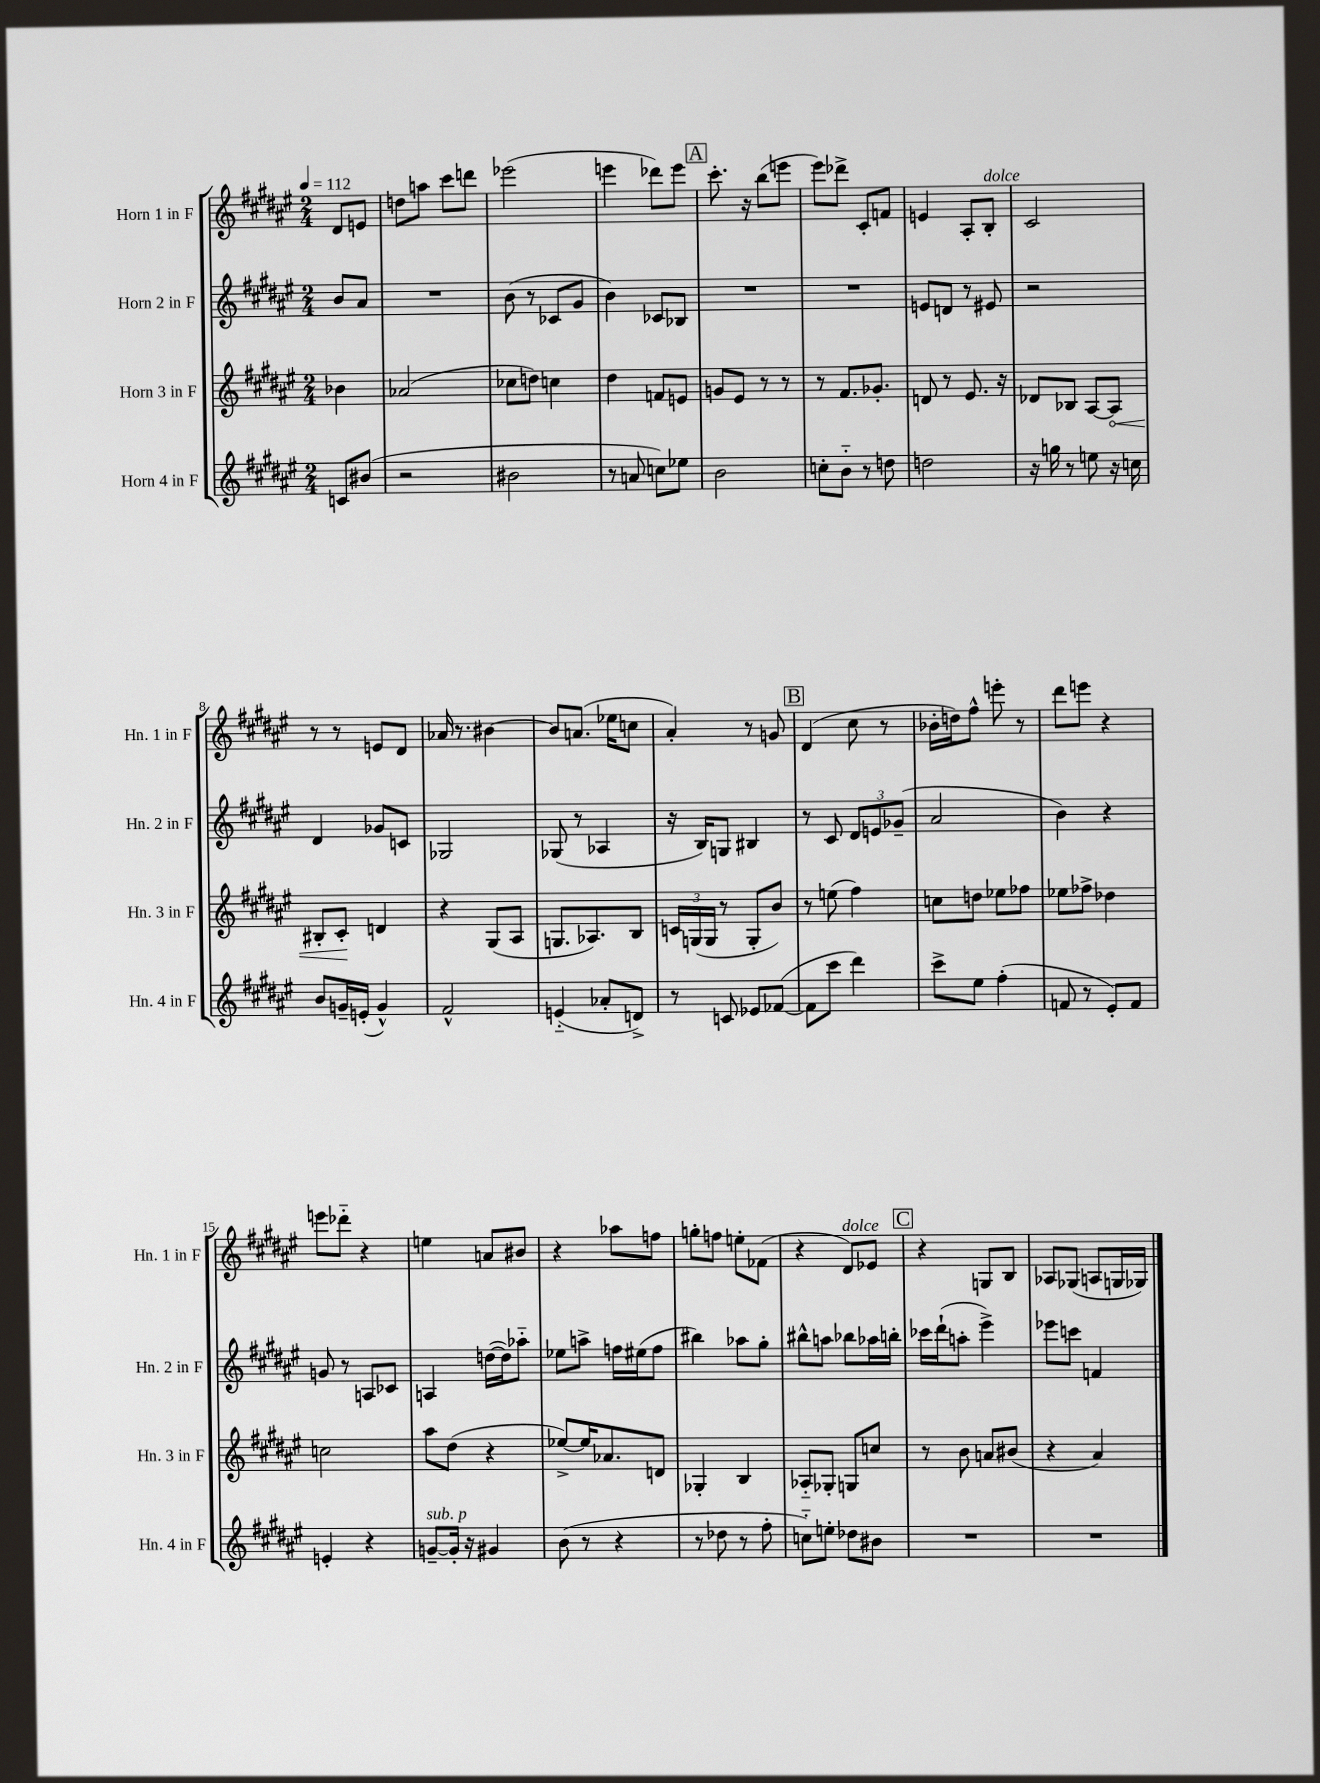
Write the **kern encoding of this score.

**kern	**kern	**kern	**kern
*staff4	*staff3	*staff2	*staff1
*clefG2	*clefG2	*clefG2	*clefG2
*k[f#c#g#d#a#e#]	*k[f#c#g#d#a#e#]	*k[f#c#g#d#a#e#]	*k[f#c#g#d#a#e#]
*M2/4	*M2/4	*M2/4	*M2/4
*MM112	*MM112	*MM112	*MM112
8c	4b-	8b	8d#
(8b#	.	8a#	8e
=	=	=	=
2r	(2a-	2r	8dd
.	.	.	8aa
.	.	.	8ccc#
.	.	.	8ddd
=	=	=	=
2b#	8cc-	(8b	(2eee-
.	8dd)	8r	.
.	4cc	8c-	.
.	.	8g#	.
=	=	=	=
8r	4dd#	4b)	4eee
8a	.	.	.
8cc)	8f	8c-	8ddd-)
8ee-	8e	8B-	8eee
=	=	=	=
2b	8g	2r	8.ccc#'
.	8e#	.	.
.	.	.	16r
.	8r	.	(8bb
.	8r	.	8eee
=	=	=	=
8cc'	8r	2r	8eee#)
8b'~	8.f#	.	8ddd-^
8r	.	.	8c#'
.	8.g-'	.	.
8dd	.	.	8f
=	=	=	=
2dd	8d	8e	4e
.	8r	8d	.
.	8.e#	8r	8A#'
.	.	8e#	8B'
.	16r	.	.
=	=	=	=
16r	8d-	2r	2c#
16gg	.	.	.
8r	8B-	.	.
8ee	[8A#	.	.
16r	8A#]	.	.
16cc	.	.	.
=	=	=	=
8b	8B#'	4d#	8r
16g~	8c#'	.	8r
(16e'	.	.	.
4g^^)	4d	8g-	8e
.	.	8c	8d#
=	=	=	=
2f#^^	4r	2G-	16a-
.	.	.	8.r
.	(8G#	.	[4b#
.	8A#	.	.
=	=	=	=
(4e'~	8.G	(8G-	8b#]
.	.	8r	(8.a
.	8.A-)	.	.
8a-'	.	4A-	.
.	.	.	16ee-
8d^)	8B	.	8cc
=	=	=	=
8r	24c	16r	4a#')
.	(24G	.	.
.	.	16B)	.
.	24G	.	.
8c	8r	8G	.
8e-	8G'	4B#	8r
([8f-	8b)	.	8g
=	=	=	=
8f-]	8r	8r	(4d#
8ccc#	(8ee	8c#	.
4ddd#)	4ff#)	12d#	8cc#
.	.	12e	.
.	.	.	8r
.	.	(12g-~	.
=	=	=	=
8ccc#^	8cc	2a#	16b-'
.	.	.	16dd)
8ee#	8dd	.	8ff#^^
(4ff#'	8ee-	.	8eee'
.	8ff-	.	8r
=	=	=	=
8f	8ee-	4b)	8ddd#
8r	8ff-^	.	8eee
8e#')	4dd-	4r	4r
8f	.	.	.
=	=	=	=
4e'	2cc	8g	8eee
.	.	8r	8ddd-'~
4r	.	8A	4r
.	.	8c-	.
=	=	=	=
[8g~	8aa#	4A	4ee
16g']	(8dd#	.	.
16r	.	.	.
4g#	4r	([16dd	8a
.	.	16dd])	.
.	.	8aa-'~	8b#
=	=	=	=
(8b	[8ee-^)	8ee-	4r
8r	16ee-]	8aa^	.
.	8.a-	.	.
4r	.	16ff	8aa-
.	.	(16ee#	.
.	8d	8ff	8ff
=	=	=	=
8r	4G-'	4bb#)	8gg'
8dd-	.	.	8ff
8r	4B	8aa-	8ee'
8ff#'	.	8gg#'	(8f-
=	=	=	=
8cc'~)	8A-'~	8bb#^^	4r
8ee'	8G-'	8aa	.
8dd-	8G	8bb-	8d#)
8b#	8cc	16aa-	8e-
.	.	16bb'	.
=	=	=	=
2r	8r	16ccc-	4r
.	.	(16ddd#`	.
.	8b	8aa'	.
.	8a	4eee#^)	8G
.	(8b#	.	8B
=	=	=	=
2r	4r	8eee-	8A-
.	.	8ccc	(8G-
.	4a#)	4f	8A
.	.	.	16G
.	.	.	16G-)
==	==	==	==
*-	*-	*-	*-
